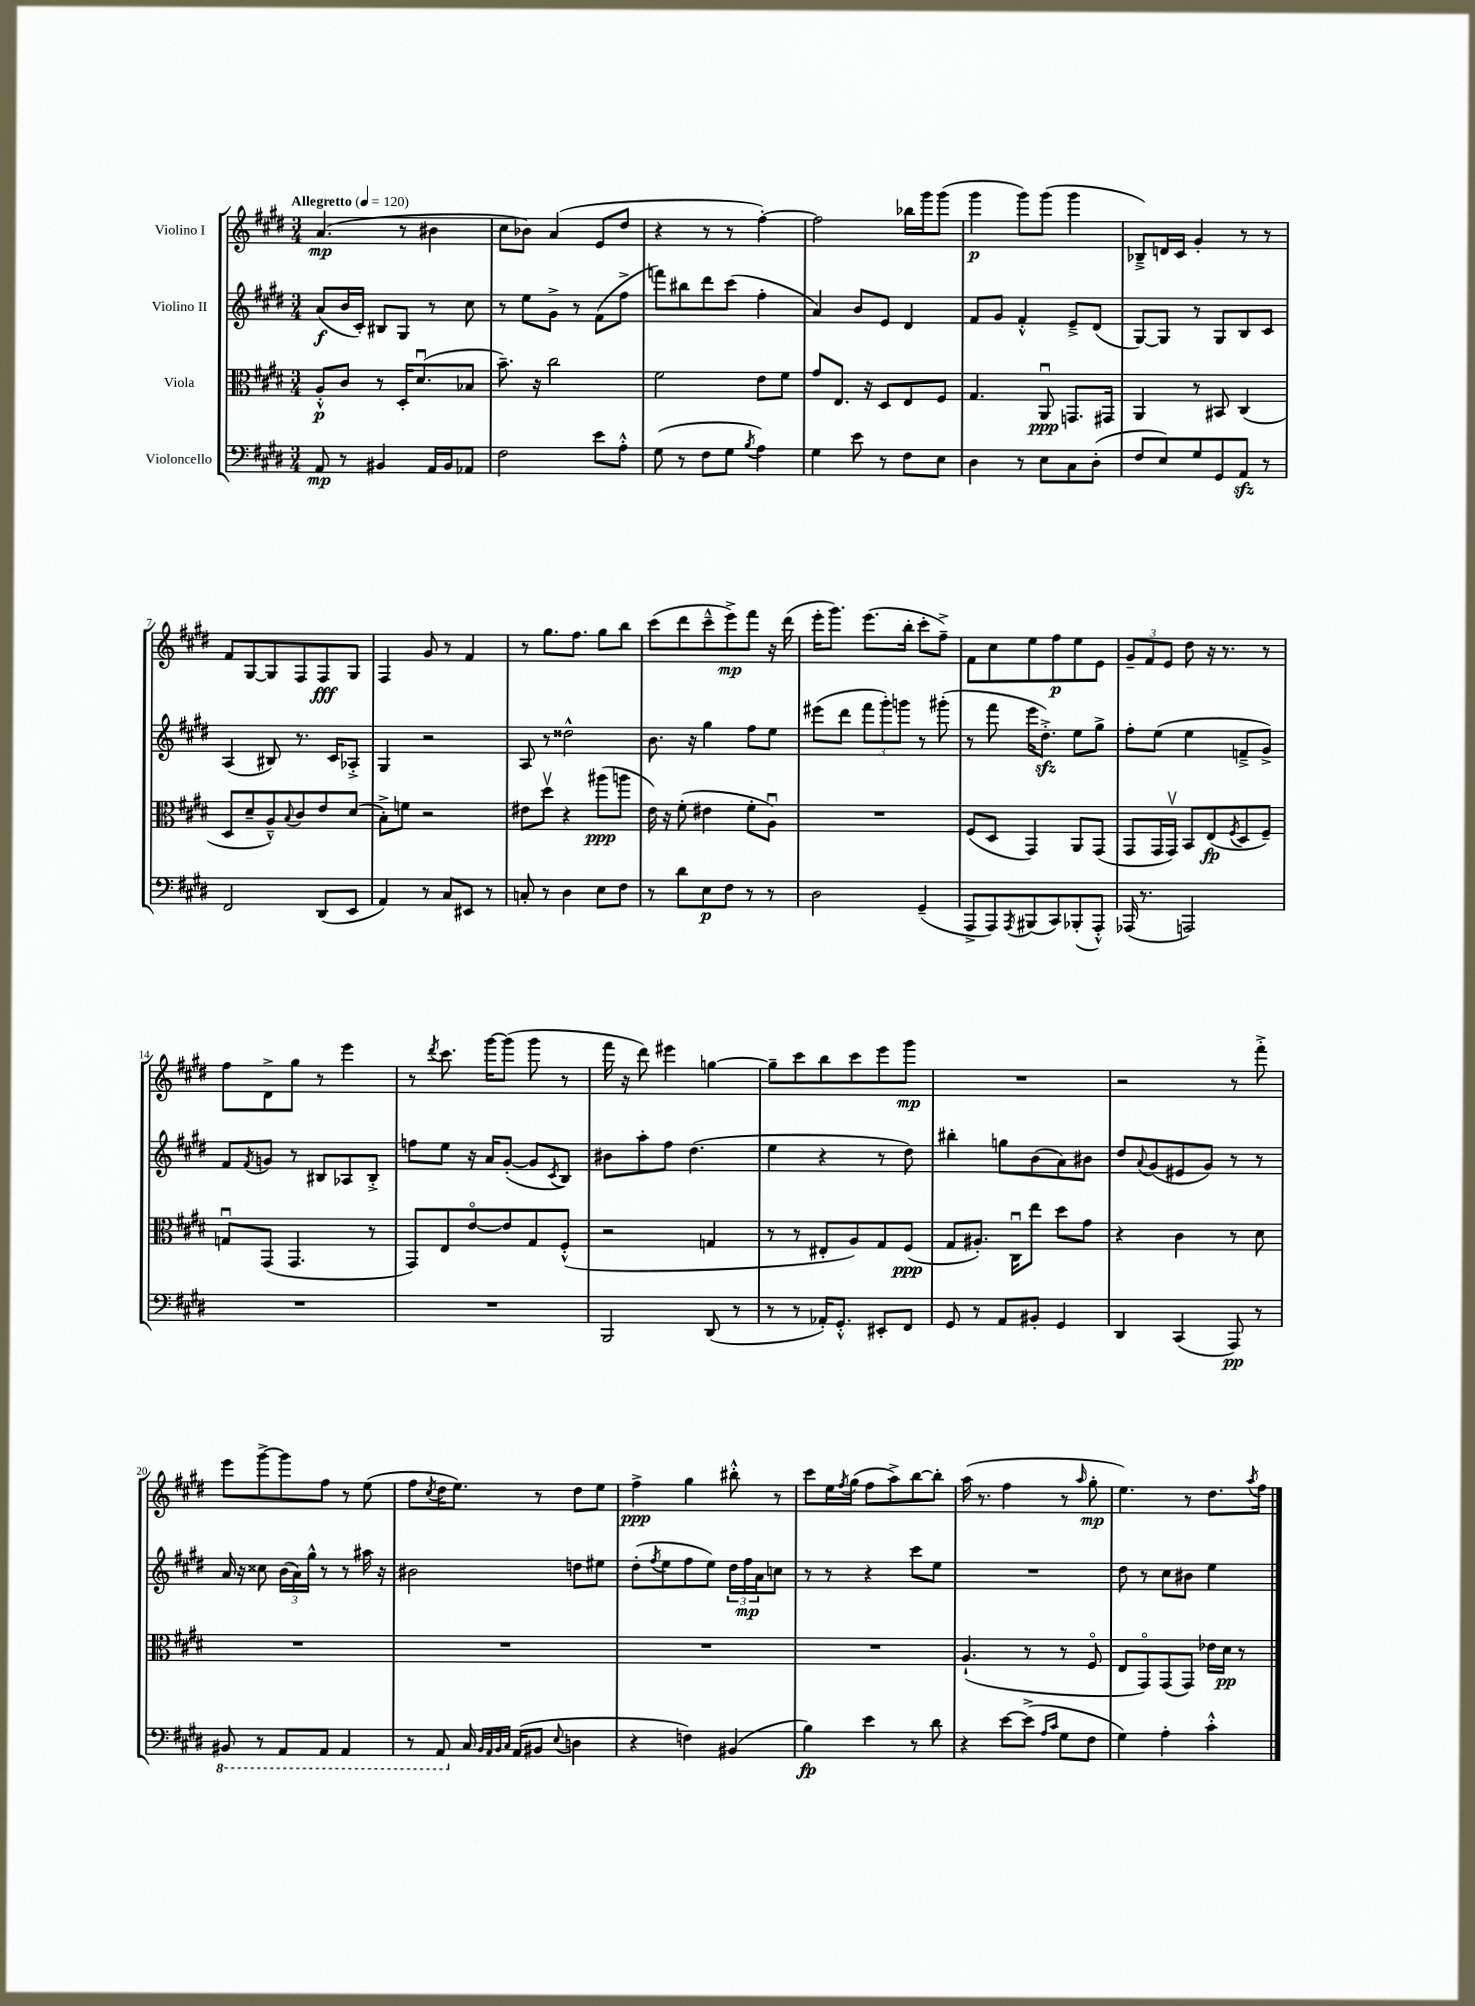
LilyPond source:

<<
\new StaffGroup <<
\new Staff = "s0" \with { instrumentName = "Violino I" } {
    \clef treble \key e \major \numericTimeSignature \time 3/4 \tempo "Allegretto" 4 = 120
    a'4.\mp( r8 bis'4 |
    cis''8 bes'8) a'4( e'8 dis''8 |
    r4 r8 r8 fis''4~-.) |
    fis''2 bes''16 gis'''16 gis'''8( |
    gis'''4\p gis'''8) gis'''8( gis'''4 |
    bes8--->) d'16 cis'16 gis'4-. r8 r8 |
    fis'8 gis8~ gis8 fis8 fis8\fff gis8 |
    fis4 gis'8 r8 fis'4 |
    r8 gis''8. fis''8. gis''8 b''8 |
    cis'''8( dis'''8 cis'''8---^ e'''8->\mp) fis'''8 r16 dis'''16( |
    e'''16-. gis'''8.) e'''8.( b''16-. cis'''8-. fis''8--->) |
    fis'8 cis''8 e''8 fis''8\p e''8 e'8 |
    \tuplet 3/2 { gis'8-- fis'8 e'8 } dis''8 r16 r8. r8 |
    fis''8 dis'8-> gis''8 r8 e'''4 |
    r8 \acciaccatura { dis'''8 } cis'''8. gis'''16~ gis'''8( gis'''8 r8 |
    fis'''16 r16 dis'''8) eis'''4 g''4~ |
    g''8-- cis'''8 b''8 cis'''8 e'''8 gis'''8\mp |
    R2. |
    r2 r8 fis'''8-.-> |
    e'''8 gis'''8~-> gis'''8 fis''8 r8 e''8( |
    fis''8 \acciaccatura { cis''8 } dis''16 e''8.) r8 dis''8 e''8 |
    fis''4->\ppp gis''4 bis''8-.-^ r8 |
    cis'''8 e''16 \acciaccatura { fis''8 } gis''16( fis''8 a''8->) b''8~ b''8-. |
    a''16( r8. fis''4 r8 \grace { a''16 } gis''8-.\mp |
    e''4.) r8 dis''8. \acciaccatura { a''8 } fis''16 \bar "|." |
}
\new Staff = "s1" \with { instrumentName = "Violino II" } {
    \clef treble \key e \major \numericTimeSignature \time 3/4
    a'8\f( b'16 cis'16-.) bis8 gis8 r8 cis''8 |
    r8 e''8 gis'8-> r8 fis'8( fis''8-> |
    f'''8) bis''8 dis'''8 cis'''8( fis''4-. |
    a'4) b'8 e'8 dis'4 |
    fis'8 gis'8 fis'4-.-^ e'8---> dis'8( |
    gis8~) gis8 r8 gis8 b8 cis'8 |
    a4( bis8) r8. cis'16 aes8-.-> |
    gis4 r2 |
    a8 r8 disis''2-^ |
    b'8. r16 gis''4 fis''8 e''8 |
    eis'''8( dis'''8 \tuplet 3/2 { fis'''8 gis'''8-.) g'''8 } r8 gis'''8-.( |
    r8 fis'''8 e'''16 dis''8.-.->\sfz) e''8 gis''8-> |
    fis''8-. e''8( e''4 f'8---> gis'8->) |
    fis'8 \acciaccatura { fis'8 } g'8 r8 bis8 aes8 bis8-.-> |
    f''8 e''8 r16 a'16 gis'8~-.( gis'8 \acciaccatura { cis'8 } b8) |
    bis'8 a''8-. fis''8 dis''4.( |
    e''4 r4 r8 dis''8) |
    bis''4-. g''8 b'8( a'8) bis'8 |
    dis''8 \appoggiatura { a'8 } gis'8( eis'8 gis'8) r8 r8 |
    a'16 r16 cisis''8 \tuplet 3/2 { b'16( a'16) gis''16-^ } r8 r8 ais''16 r16 |
    bis'2 d''8 eis''8 |
    dis''8-.( \acciaccatura { fis''8 } e''8 fis''8 e''8) \tuplet 3/2 { dis''16 fis''16\mp a'16 } c''8 |
    r8 r8 r4 cis'''8 e''8 |
    R2. |
    dis''8 r8 cis''8 bis'8 e''4 \bar "|." |
}
\new Staff = "s2" \with { instrumentName = "Viola" } {
    \clef alto \key e \major \numericTimeSignature \time 3/4
    a8-.-^\p cis'8 r8 dis16-. dis'8.\downbow( bes8 |
    b'8.--) r16 cis''2 |
    fis'2 e'8 fis'8 |
    gis'8 e8. r16 dis8 e8 fis8 |
    gis4. a,8\downbow\ppp g,8. gis,16 |
    a,4 r8 bis,8 cis4( |
    dis8 dis'8-- a8---^) \appoggiatura { b8 } cis'8 e'8 dis'8( |
    b8-.->) f'8 r2 |
    eis'8 dis''8\upbow r4 ais''8\ppp( a''8 |
    e'16) r16 fis'8-.( eis'4 fis'8-. a8\downbow) |
    R2. |
    fis8( dis8 gis,4) a,8 gis,8( |
    gis,8 gis,16 gis,16\upbow) b,8 e8\fp( \acciaccatura { fis8 } dis8 fis8--) |
    g8\downbow gis,8( gis,4. r8 |
    gis,8) e8 e'8~\flageolet e'8 gis8 fis8-.-^( |
    r2 g4 |
    r8 r8 eis8-. a8) gis8 fis8\ppp( |
    gis8 ais8.-.) cis16\downbow e''8 dis''8 gis'8 |
    r4 cis'4 r8 dis'8 |
    R2. |
    R2. |
    R2. |
    R2. |
    a4.-!( r8 r8 fis8\flageolet |
    e8 gis,8\flageolet) gis,8( gis,8) ees'16 dis'16\pp r8 \bar "|." |
}
\new Staff = "s3" \with { instrumentName = "Violoncello" } {
    \clef bass \key e \major \numericTimeSignature \time 3/4
    a,8\mp r8 bis,4 a,16 bis,16 aes,8 |
    fis2 e'8 a8-.-^ |
    gis8( r8 fis8 gis8 \acciaccatura { b8 } a4) |
    gis4 e'8 r8 fis8 e8 |
    dis4 r8 e8 cis8 dis8-.( |
    fis8 e8) gis8 gis,8 a,8\sfz r8 |
    fis,2 dis,8( e,8 |
    a,4) r8 cis8 eis,8 r8 |
    c8-. r8 dis4 e8 fis8 |
    r8 dis'8 e8\p fis8 r8 r8 |
    dis2 gis,4--( |
    a,,8-> a,,8) \acciaccatura { a,,8 } bis,,8( cis,8) bes,,8-.( a,,8-.-^) |
    aes,,16( r8. a,,2) |
    R2. |
    R2. |
    b,,2 dis,8( r8 |
    r8 r8 aes,16-.) gis,8.-.-^ eis,8-. fis,8 |
    gis,8 r8 a,8 bis,8-. gis,4 |
    dis,4 cis,4( a,,8\pp) r8 |
    \ottava #-1 bis,,8 r8 a,,8 a,,8 a,,4 |
    r8 a,,8 \ottava #0 cis16 \grace { b,32 a,32 b,32 cis32 } a,16( bis,8 \appoggiatura { e8 } d4 |
    r4 f4) bis,4( |
    b4\fp) e'4 r8 dis'8 |
    r4 e'8~ e'8->( \grace { a16 cis'16 } gis8 fis8 |
    gis4) a4-. cis'4-.-^ \bar "|." |
}
>>
>>
